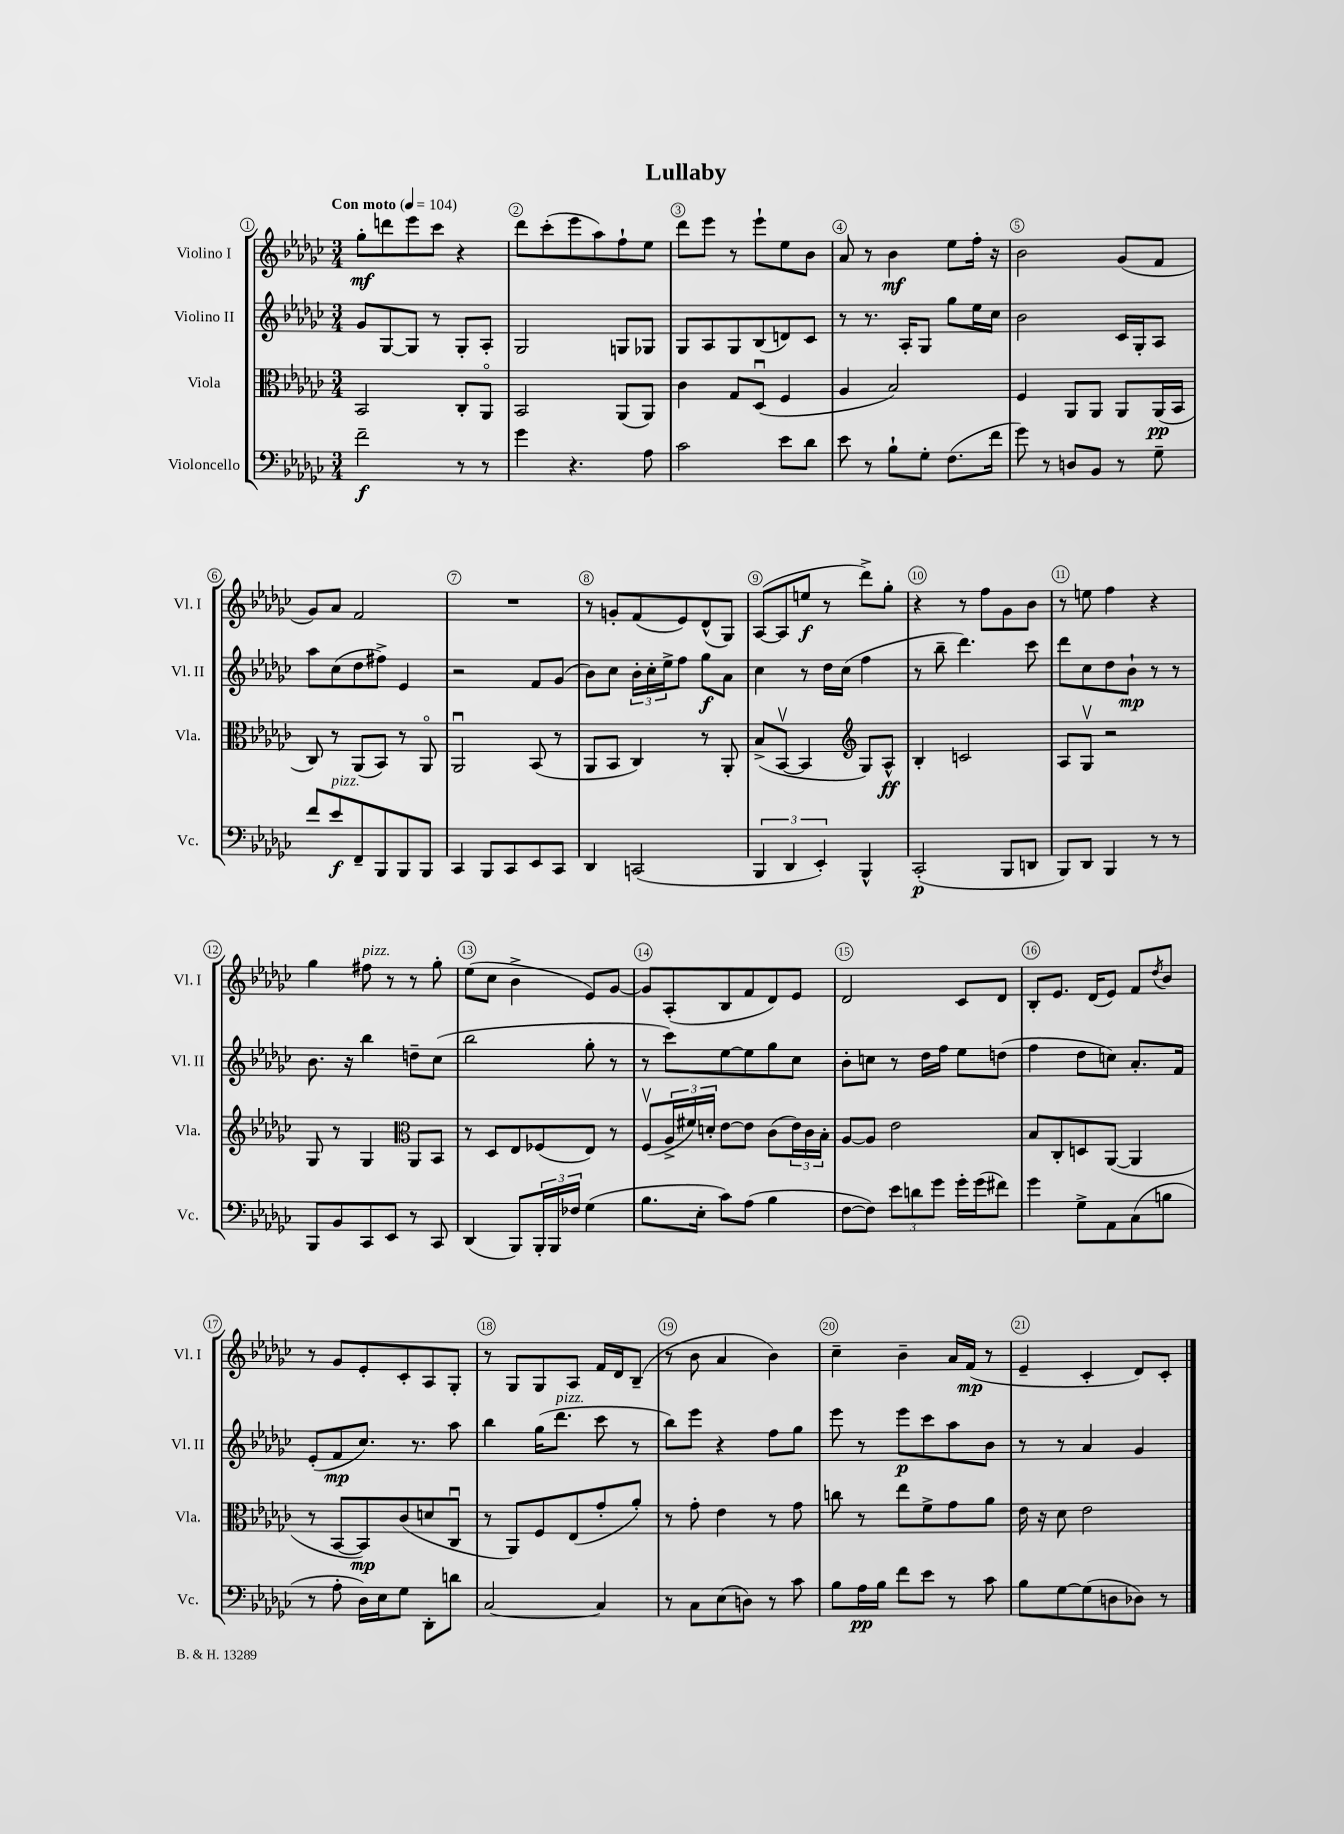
\header { title = "Lullaby" }
<<
\new StaffGroup <<
\new Staff = "s0" \with { instrumentName = "Violino I" shortInstrumentName = "Vl. I" } {
    \clef treble \key ges \major \numericTimeSignature \time 3/4 \tempo "Con moto" 4 = 104
    ges''8-.\mf d'''8 ees'''8 ces'''8 r4 |
    des'''8 ces'''8-.( ees'''8 aes''8) f''8-! ees''8 |
    des'''8 ees'''8 r8 ees'''8-! ees''8 bes'8 |
    aes'8 r8 bes'4\mf ees''8 f''16-. r16 |
    bes'2 ges'8( f'8 |
    ges'8) aes'8 f'2 |
    R2. |
    r8 g'8-. f'8( ees'8) des'8-^( ges8) |
    aes8~( aes8 e''8\f r8 des'''8->) ges''8-. |
    r4 r8 f''8 ges'8 bes'8 |
    r8 e''8 f''4 r4 |
    ges''4 fis''8^\markup { \italic "pizz." } r8 r8 ges''8-. |
    ees''8( ces''8 bes'4-> ees'8) ges'8~ |
    ges'8 aes8-.( bes8 f'8 des'8) ees'8 |
    des'2 ces'8 des'8 |
    bes8-. ees'8. des'16( ees'8) f'8 \acciaccatura { des''8 } bes'8 |
    r8 ges'8 ees'8-. ces'8-. aes8 ges8-. |
    r8 ges8 ges8 aes8 f'16 des'16 bes8--( |
    r8 bes'8 aes'4 bes'4) |
    ces''4-- bes'4-- aes'16 f'16\mp( r8 |
    ees'4-- ces'4-. des'8) ces'8-. \bar "|." |
}
\new Staff = "s1" \with { instrumentName = "Violino II" shortInstrumentName = "Vl. II" } {
    \clef treble \key ges \major \numericTimeSignature \time 3/4
    ges'8 ges8~ ges8 r8 ges8-. aes8-. |
    ges2 g8 ges8 |
    ges8 aes8 ges8 bes8( d'8) ces'8 |
    r8 r8. aes16-. ges8 ges''8 ees''16 ces''16 |
    bes'2 ces'16 ges16-. aes8 |
    aes''8 ces''8( des''8 fis''8->) ees'4 |
    r2 f'8 ges'8( |
    bes'8) ces''8 \tuplet 3/2 { bes'16-. ces''16-. ees''16-> } f''8 ges''8\f aes'8 |
    ces''4 r8 des''16 ces''16( f''4 |
    r8 bes''8-- des'''4.) ces'''8 |
    des'''8 ces''8 des''8 bes'8-!\mp r8 r8 |
    bes'8. r16 bes''4 d''8-- ces''8( |
    bes''2 ges''8-. r8 |
    r8 ces'''8) ees''8~ ees''8 ges''8 ces''8 |
    bes'8-. c''8 r8 des''16 f''16 ees''8 d''8( |
    f''4 des''8 c''8) aes'8.-. f'16 |
    ees'8-.( f'8\mp ces''8.) r8. aes''8 |
    bes''4 ges''16( des'''8.^\markup { \italic "pizz." } ces'''8 r8 |
    bes''8) ees'''8 r4 f''8 ges''8 |
    ees'''8 r8 ees'''8\p ces'''8 aes''8 bes'8 |
    r8 r8 aes'4 ges'4 \bar "|." |
}
\new Staff = "s2" \with { instrumentName = "Viola" shortInstrumentName = "Vla." } {
    \clef alto \key ges \major \numericTimeSignature \time 3/4
    bes,2 ces8-. aes,8\flageolet |
    bes,2 aes,8( aes,8) |
    ces'4 ges8 des8\downbow( f4 |
    aes4 bes2) |
    f4 aes,8 aes,8 aes,8 aes,16\pp( bes,16 |
    ces8) r8 aes,8( bes,8) r8 aes,8\flageolet |
    aes,2\downbow bes,8( r8 |
    aes,8 bes,8 ces4) r8 aes,8-. |
    bes8->( bes,8~\upbow bes,4 \clef treble ges8) aes8-^\ff |
    bes4-. c'2 |
    aes8 ges8\upbow r2 |
    ges8 r8 ges4 \clef alto aes,8 bes,8 |
    r8 des8 ees8 fes8( ees8) r8 |
    f8\upbow( \tuplet 3/2 { aes16-> fis'16) d'16-. } ees'8~ ees'8 ces'8( \tuplet 3/2 { ees'16) ces'16 bes16-. } |
    aes8~ aes8 ees'2 |
    bes8 ces8-. d8 aes,8~( aes,4 |
    r8 bes,8~ bes,8\mp) ces'8( d'8 ces8\downbow |
    r8 aes,8) f8 ees8( ges'8-. aes'8-.) |
    r8 ges'8-. ees'4 r8 ges'8 |
    c''8 r8 ees''8 f'8-> ges'8 aes'8 |
    ees'16 r16 des'8 ees'2 \bar "|." |
}
\new Staff = "s3" \with { instrumentName = "Violoncello" shortInstrumentName = "Vc." } {
    \clef bass \key ges \major \numericTimeSignature \time 3/4
    f'2--\f r8 r8 |
    ges'4 r4. aes8 |
    ces'2 ees'8 des'8 |
    ees'8 r8 bes8-! ges8-. f8.( f'16 |
    ges'8) r8 d8 bes,8 r8 ges8-- |
    f'8 ees'8\f^\markup { \italic "pizz." } f,8-- bes,,8 bes,,8 bes,,8 |
    ces,4 bes,,8 ces,8 ees,8 ces,8 |
    des,4 c,2( |
    \tuplet 3/2 { bes,,4 des,4 ees,4-.) } bes,,4-^ |
    ces,2-.\p( bes,,8 d,8 |
    bes,,8) des,8 bes,,4 r8 r8 |
    bes,,8 bes,8 ces,8 ees,8 r8 ces,8 |
    des,4( bes,,8) \tuplet 3/2 { bes,,16-. bes,,16 fes16 } ges4( |
    bes8. ees16-. ces'8) aes8( bes4 |
    f8~ f8) \tuplet 3/2 { ees'8 d'8 ges'8 } ges'16-. ges'16( fis'8) |
    ges'4 ges8-> aes,8 ces8( b8 |
    r8 aes8-. des16) ees16 ges8 des,8-. d'8 |
    ces2~ ces4 |
    r8 ces8 ees8( d8) r8 ces'8 |
    bes8 aes16\pp bes16 f'8 ees'8 r8 ces'8 |
    bes8 ges8~ ges8( d8 des8) r8 \bar "|." |
}
>>
>>
\layout { \context { \Score \override BarNumber.break-visibility = ##(#f #t #t) barNumberVisibility = #all-bar-numbers-visible \override BarNumber.stencil = #(make-stencil-circler 0.1 0.3 ly:text-interface::print) } }
